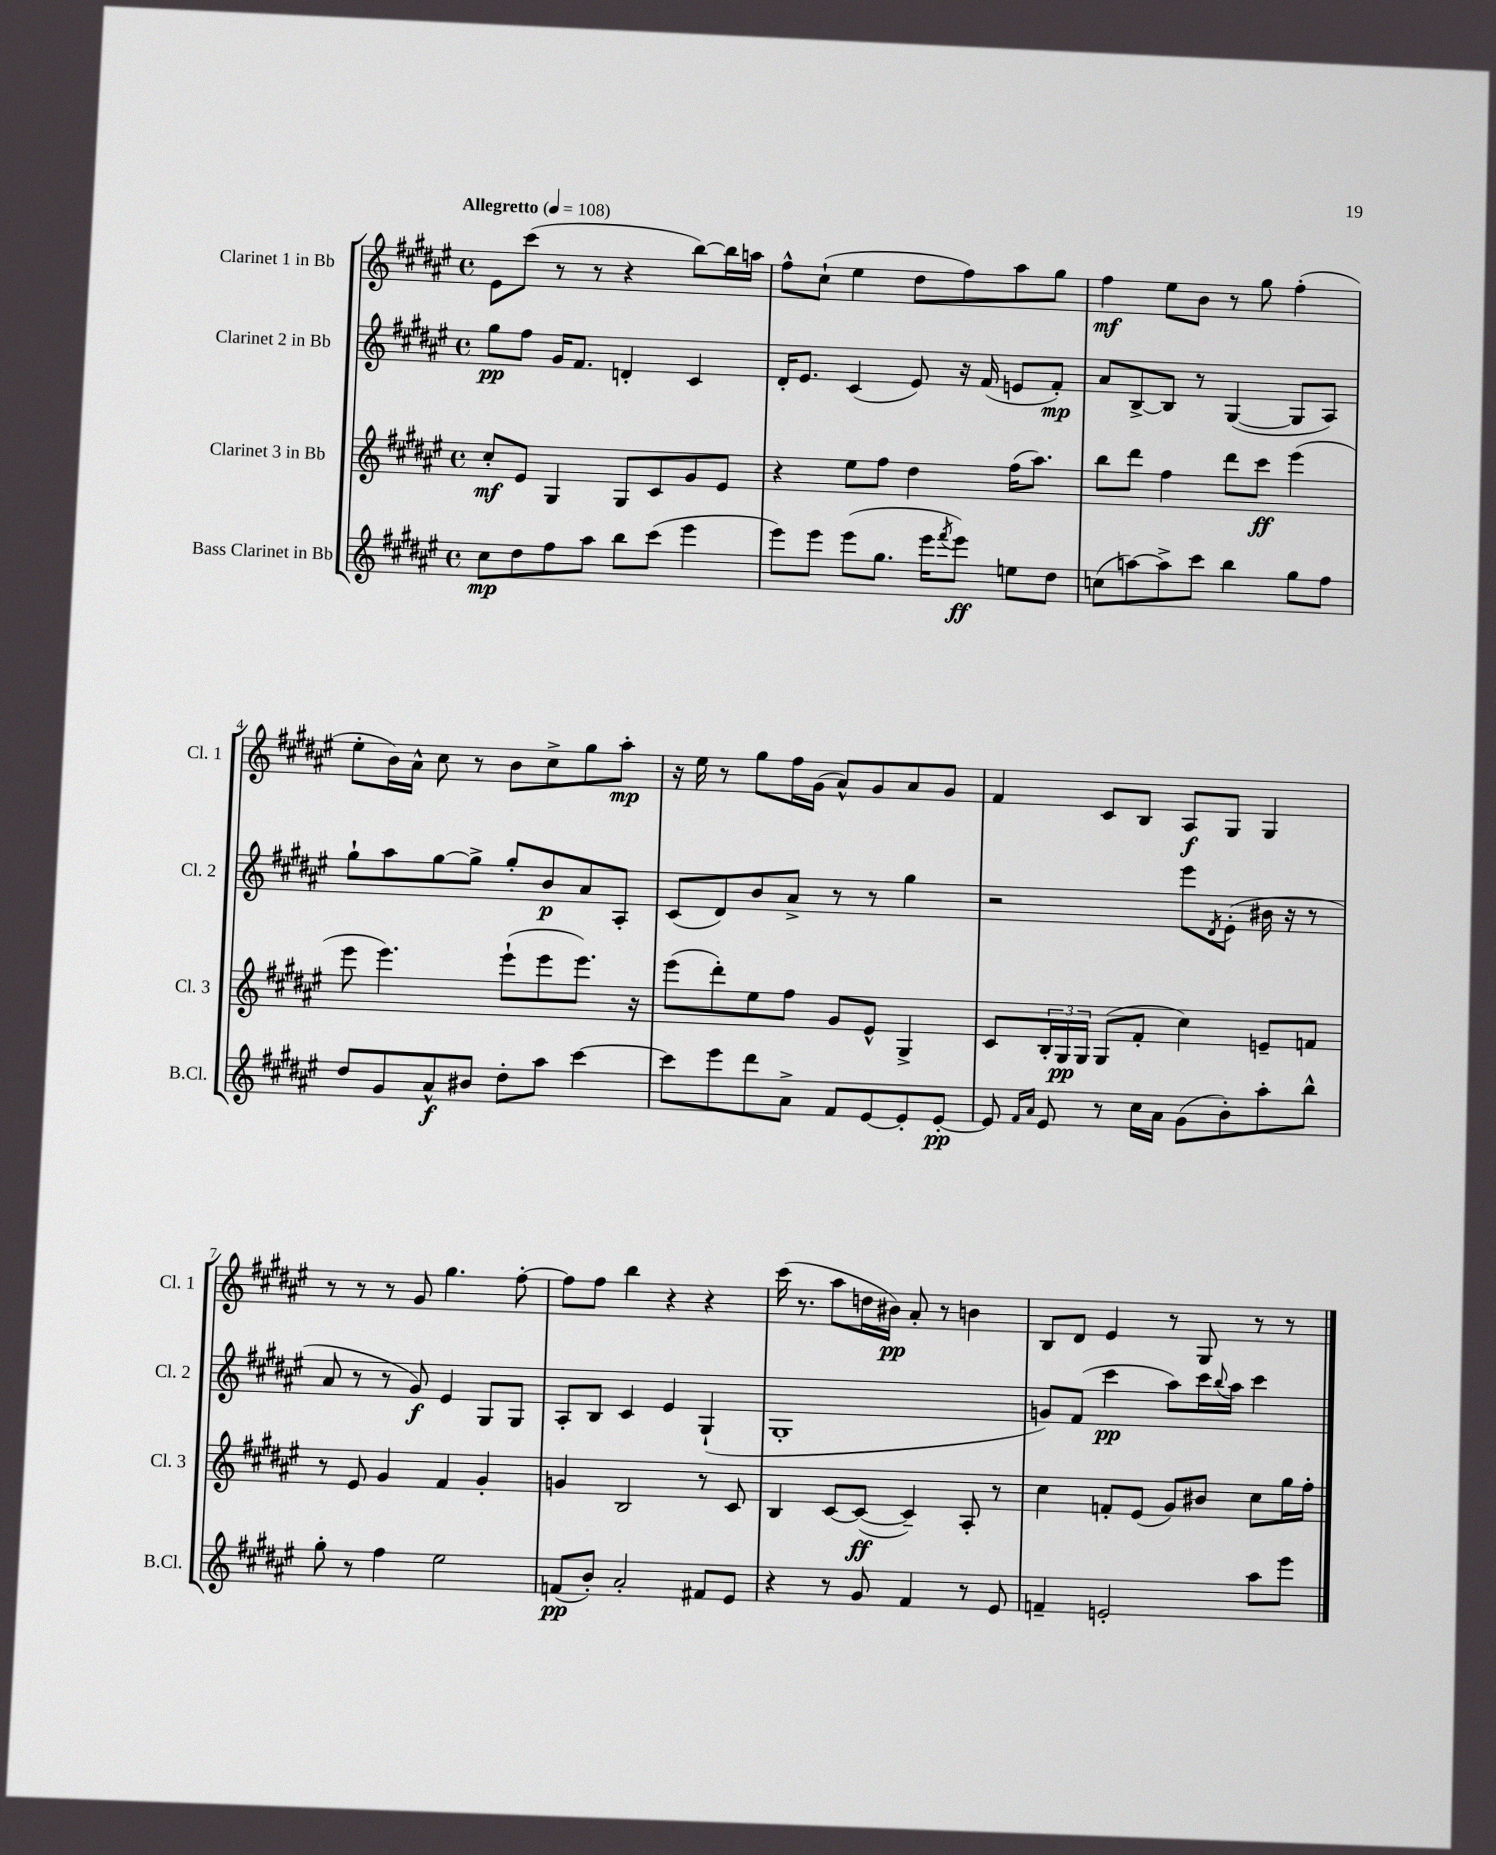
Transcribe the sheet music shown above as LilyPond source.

<<
\new StaffGroup <<
\new Staff = "s0" \with { instrumentName = "Clarinet 1 in Bb" shortInstrumentName = "Cl. 1" } {
    \clef treble \key fis \major \defaultTimeSignature \time 4/4 \tempo "Allegretto" 4 = 108
    eis'8 cis'''8( r8 r8 r4 b''8~) b''16 a''16 |
    fis''8-^ cis''8-!( eis''4 dis''8 fis''8) ais''8 gis''8 |
    fis''4\mf eis''8 b'8 r8 gis''8 fis''4-.( |
    eis''8-. b'16) ais'16-^ cis''8 r8 b'8 cis''8-> gis''8 ais''8-.\mp |
    r16 eis''16 r8 gis''8 fis''16 gis'16( ais'8-^) gis'8 ais'8 gis'8 |
    fis'4 cis'8 b8 ais8\f gis8 gis4 |
    r8 r8 r8 gis'8 gis''4. fis''8~-. |
    fis''8 fis''8 b''4 r4 r4 |
    cis'''16( r8. ais''8 d''16 bis'16\pp) ais'8-. r8 b'4 |
    b8 dis'8 eis'4 r8 gis8 r8 r8 \bar "|." |
}
\new Staff = "s1" \with { instrumentName = "Clarinet 2 in Bb" shortInstrumentName = "Cl. 2" } {
    \clef treble \key fis \major \defaultTimeSignature \time 4/4
    gis''8\pp fis''8 gis'16 fis'8. d'4-. cis'4 |
    dis'16-. eis'8. cis'4( eis'8) r16 fis'16( e'8 fis'8-.\mp) |
    ais'8 b8~-> b8 r8 gis4~( gis8 ais8) |
    gis''8-! ais''8 gis''8~ gis''8-> gis''8-. b'8\p ais'8 ais8-. |
    cis'8( dis'8) b'8 ais'8-> r8 r8 gis''4 |
    r2 eis'''8 \acciaccatura { dis'8 } eis'8-.( bis'16 r16 r8 |
    ais'8 r8 r8 gis'8\f) eis'4 gis8 gis8 |
    ais8-. b8 cis'4 eis'4 gis4-!( |
    gis1-. |
    g'8) fis'8( cis'''4\pp ais''8) cis'''16 \appoggiatura { b''8 } ais''16 cis'''4 \bar "|." |
}
\new Staff = "s2" \with { instrumentName = "Clarinet 3 in Bb" shortInstrumentName = "Cl. 3" } {
    \clef treble \key fis \major \defaultTimeSignature \time 4/4
    cis''8-.\mf eis'8 gis4 gis8 cis'8 gis'8 eis'8 |
    r4 eis''8 fis''8 dis''4 fis''16( ais''8.) |
    b''8 dis'''8 fis''4 dis'''8 cis'''8\ff eis'''4( |
    eis'''8 eis'''4.) eis'''8-!( eis'''8 eis'''8.) r16 |
    eis'''8( dis'''8-.) eis''8 fis''8 gis'8 eis'8-^ gis4-> |
    cis'8 \tuplet 3/2 { b16-. gis16\pp gis16 } gis8( fis'8-. cis''4) e'8-- f'8 |
    r8 eis'8 gis'4 fis'4 gis'4-. |
    g'4 b2 r8 cis'8 |
    b4 cis'8~ cis'8~\ff( cis'4--) ais8-. r8 |
    cis''4 f'8-. eis'8( gis'8) bis'8 cis''8 gis''16 fis''16-. \bar "|." |
}
\new Staff = "s3" \with { instrumentName = "Bass Clarinet in Bb" shortInstrumentName = "B.Cl." } {
    \clef treble \key fis \major \defaultTimeSignature \time 4/4
    cis''8\mp dis''8 fis''8 ais''8 b''8 cis'''8( eis'''4 |
    eis'''8) eis'''8 eis'''8( gis''8. eis'''16 \acciaccatura { fis'''8 } eis'''8\ff) e''8 dis''8 |
    c''8( a''8~) a''8-> cis'''8 b''4 gis''8 fis''8 |
    dis''8 gis'8 ais'8-^\f bis'8 dis''8-. ais''8 cis'''4~ |
    cis'''8 eis'''8 dis'''8 ais'8-> fis'8 eis'8~ eis'8-. eis'8~-.\pp |
    eis'8 \grace { fis'16 ais'16 } eis'8 r8 cis''16 ais'16 gis'8( b'8-.) ais''8-. b''8-^ |
    gis''8-. r8 fis''4 eis''2 |
    f'8\pp( b'8-.) ais'2-. fis'8 eis'8 |
    r4 r8 gis'8 fis'4 r8 eis'8 |
    f'4-- e'2-. ais''8 eis'''8 \bar "|." |
}
>>
>>
